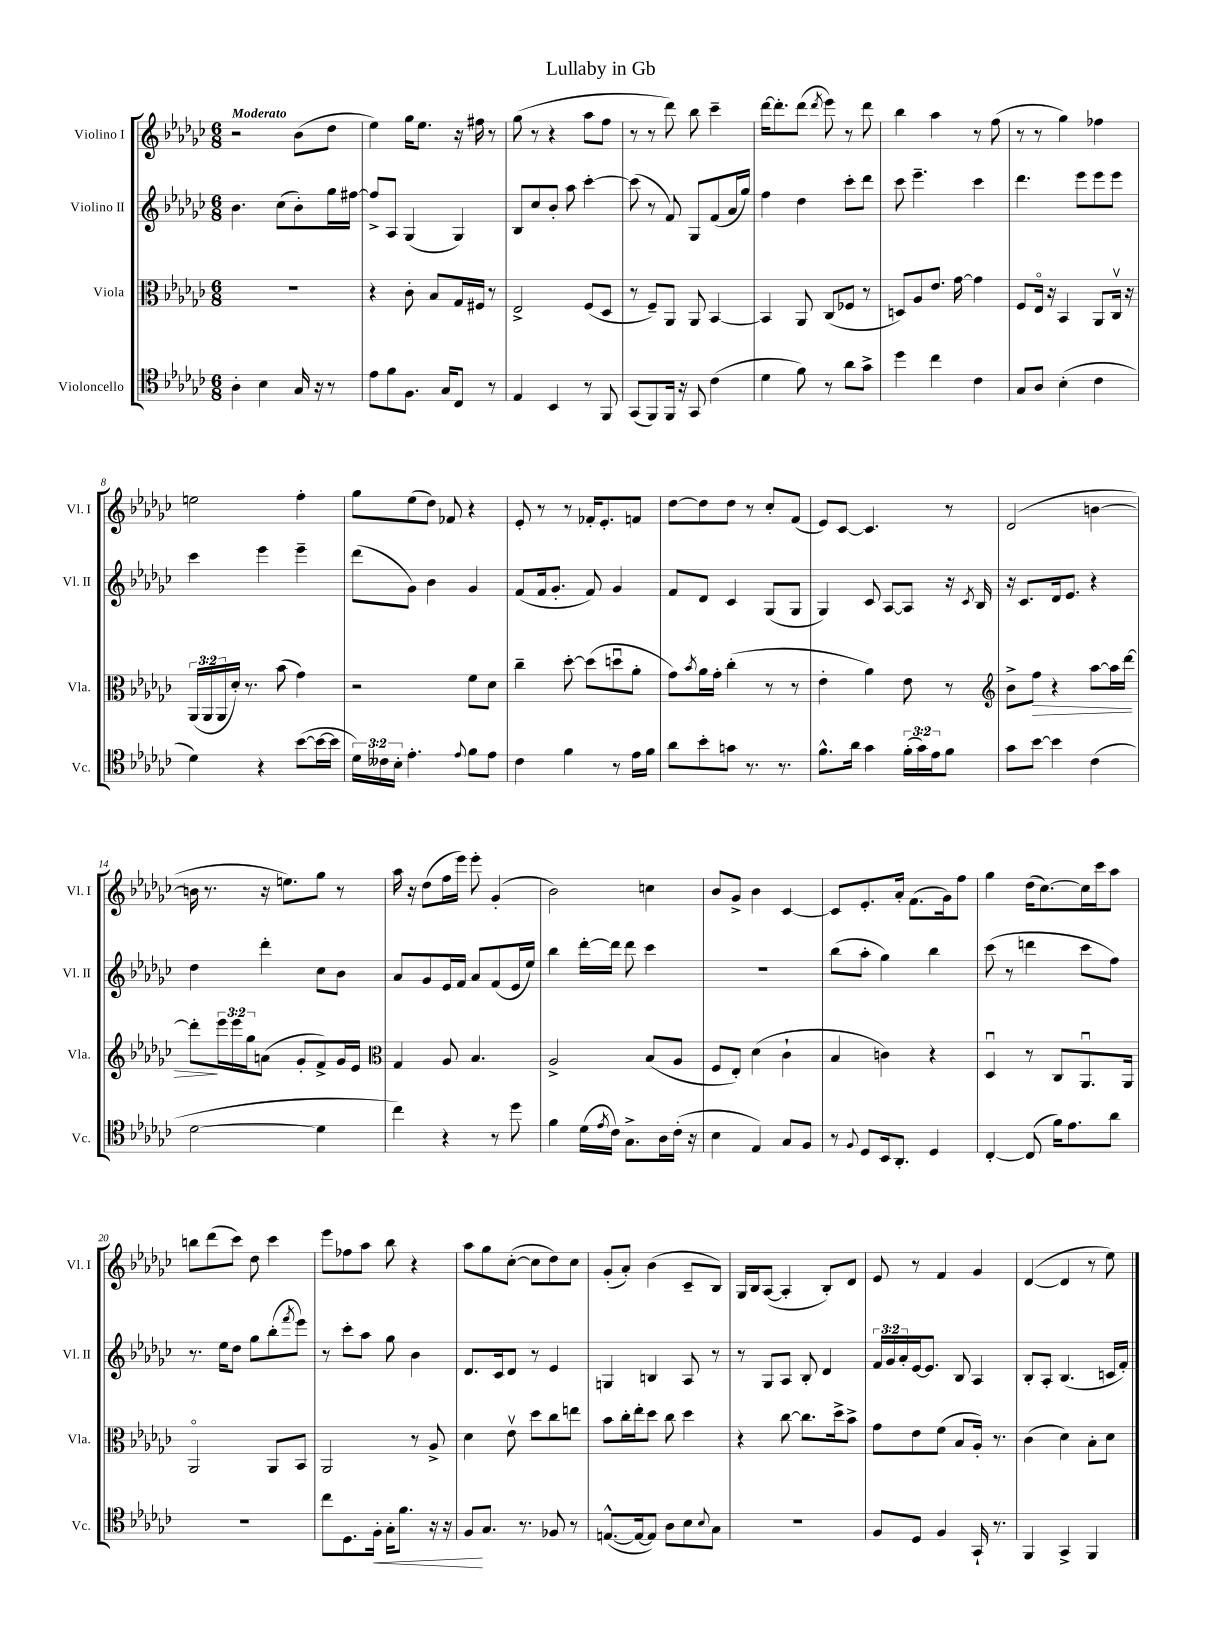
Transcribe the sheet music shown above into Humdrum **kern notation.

**kern	**dynam	**kern	**dynam	**kern	**kern
*part4	*part4	*part3	*part3	*part2	*part1
*staff4	*staff4	*staff3	*staff3	*staff2	*staff1
*I"Violoncello	*	*I"Viola	*	*I"Violino II	*I"Violino I
*I'Vc.	*	*I'Vla.	*	*I'Vl. II	*I'Vl. I
*clefC4	*	*clefC3	*	*clefG2	*clefG2
*k[b-e-a-d-g-c-]	*	*k[b-e-a-d-g-c-]	*	*k[b-e-a-d-g-c-]	*k[b-e-a-d-g-c-]
*M6/8	*	*M6/8	*	*M6/8	*M6/8
=1	=1	=1	=1	=1	=1
!	!	!	!	!	!LO:TX:a:B:t=Moderato
4A-'\	.	2.r	.	4.b-\	2r
4B-\	.	.	.	.	.
.	.	.	.	(8cc-\L	.
16G-/	.	.	.	8b-'\)	(8b-\L
16r	.	.	.	.	.
8r	.	.	.	16gg-\L	8dd-\J
.	.	.	.	[16ff#X\JJ	.
=2	=2	=2	=2	=2	=2
8e-\L	.	4r	.	8ff#^/L]	4ee-\)
8f\	.	.	.	8A-/J	.
8.F\J	.	8c-'\	.	(4G-/	16gg-\KL
.	.	.	.	.	8.ee-\J
.	.	8B-/L	.	.	.
16G-/KL	.	.	.	.	.
8C-/J	.	16G-/L	.	4G-/)	16r
.	.	16F#X/JJ	.	.	16ff#X\
8r	.	8r	.	.	8r
=3	=3	=3	=3	=3	=3
4E-/	.	2E-^/	.	8B-/L	(8gg-\
.	.	.	.	8cc-/	8r
4BB-/	.	.	.	8b-'/J	4r
.	.	.	.	8aa-\	.
8r	.	(8F/L	.	[4ccc-'\	8aa-\L
8FF/	.	8D-/J	.	.	8ff\J
=4	=4	=4	=4	=4	=4
(8GG-/L	.	8r	.	(8ccc-\]	8r
8FF/)	.	8F~/L)	.	8r	8r
16FF/Jk	.	8AA-/J	.	8f/)	8ddd-\)
16r	.	.	.	.	.
8GG-/	.	8AA-/	.	8G-/L	8bb-\
(4c-\	.	[4BB-/	.	(8f/	4ccc-~\
.	.	.	.	16a-/L	.
.	.	.	.	16gg-/JJ)	.
=5	=5	=5	=5	=5	=5
4d-\	.	4BB-/]	.	4ff\	[16ddd-\KL
.	.	.	.	.	8.ddd-'\]
8f\)	.	8AA-/	.	4dd-\	(8ddd-\J
.	.	.	.	.	8qddd-/
8r	.	(8C-/L	.	.	8eee-\)
8a-\L	.	8F-X/J	.	8ccc-'\L	8r
8g-^\J	.	8r	.	8ddd-\J	8ddd-\
=6	=6	=6	=6	=6	=6
4dd-\	.	8Dn/L)	.	8ccc-\	4bb-\
.	.	8A-/	.	4.eee-~\	.
4cc-\	.	8.e-/J	.	.	4aa-\
.	.	[16g-\	.	.	.
4c-\	.	4g-\]	.	4ccc-\	8r
.	.	.	.	.	(8ff\
=7	=7	=7	=7	=7	=7
8G-/L	.	8F/L	.	4.ddd-\	8r
8A-/J	.	16E-/Jk	.	.	8r
.	.	16r	.	.	.
(4B-'\	.	4BB-/	.	.	4gg-\)
.	.	.	.	8eee-\L	.
4c-\	.	8AA-/L	.	8eee-\	4ff-X\
.	.	16C-v/Jk	.	8eee-\J	.
.	.	16r	.	.	.
!!LO:LB:g=z
=8	=8	=8	=8	=8	=8
4d-\)	.	(24AA-/LL	.	4ccc-\	2een\
.	.	24AA-/	.	.	.
.	.	24AA-/	.	.	.
.	.	16d-'/JJ)	.	.	.
.	.	8.r	.	.	.
4r	.	.	.	4eee-\	.
.	.	(8b-\	.	.	.
([8b-\L	.	4g-\)	.	4eee-~\	4ff'\
16b-\L_	.	.	.	.	.
16b-\JJ]	.	.	.	.	.
=9	=9	=9	=9	=9	=9
24d-\LL)	.	2r	.	(8ddd-\L	8gg-\L
24c--X\	.	.	.	.	.
24B-'\JJ	.	.	.	.	.
4.e-'\	.	.	.	8g-\J)	(8ee-\
.	.	.	.	4b-\	8dd-\J)
.	.	.	.	.	8f-X/
8qqe-/	.	.	.	.	.
8f\L	.	8f\L	.	4g-/	4r
8e-\J	.	8d-\J	.	.	.
=10	=10	=10	=10	=10	=10
4c-\	.	4cc-~\	.	(8f/L	8e-'/
.	.	.	.	16f/k	8r
.	.	.	.	8.g-'/J	.
4f\	.	[8dd-'\	.	.	8r
.	.	(8dd-\L]	.	8f/)	16f-X'/KL
.	.	.	.	.	8.e-'/
8r	.	8ddnu\	.	4g-/	.
16e-\LL	.	8a-'\J	.	.	8fn/J
16f\JJ	.	.	.	.	.
=11	=11	=11	=11	=11	=11
8a-\L	.	8g-\L)	.	8f/L	[8dd-\L
.	.	8qb-/	.	.	.
8b-'\	.	16a-\L	.	8d-/J	8dd-\]
.	.	16g-'\JJ	.	.	.
8gn\J	.	(4cc-'\	.	4c-/	8dd-\J
8.r	.	.	.	.	8r
.	.	8r	.	(8G-/L	8cc-'/L
8.r	.	.	.	.	.
.	.	8r	.	8G-/J	(8f/J
=12	=12	=12	=12	=12	=12
8.f^^\L	.	4e-'\	.	4G-/)	8e-/L)
.	.	.	.	.	[8c-/J
16a-\Jk	.	.	.	.	.
4g-\	.	4a-\)	.	8c-/	4.c-/]
.	.	.	.	[8A-/L	.
(24f'\LL	.	8e-\	.	8A-/J]	.
24g-\)	.	.	.	.	.
24e-\J	.	.	.	.	.
8f\J	.	8r	.	16r	8r
.	.	.	.	8qc-/	.
.	.	.	.	16B-/	.
=13	=13	=13	=13	=13	=13
*	*	*clefG2	*	*	*
8g-\L	.	8b-^\L	.	16r	(2d-/
.	.	.	.	8.c-/L	.
!	!	!	!LO:HP:b	!	!
[8b-\J	.	8ff\J	>	.	.
4b-\]	.	4r	.	16d-/k	.
.	.	.	.	8.e-/J	.
(4c-\	.	[8aa-\L	.	4r	[4bn\
.	.	16aa-\L]	.	.	.
.	.	[16ddd-\JJ	.	.	.
!!LO:LB:g=z
=14	=14	=14	=14	=14	=14
[2d-\	.	8ddd-'\L]	.	4dd-\	16bn\]
.	.	.	.	.	8.r
.	.	24eee-\L	]	.	.
.	.	24eee-\	.	.	.
.	.	24gg-\J	.	.	.
.	.	(8an\J	.	4ddd-'\	16r
.	.	.	.	.	8.een\L)
.	.	8g-'/L	.	.	.
4d-\]	.	8f^/)	.	8cc-\L	8gg-\J
.	.	16g-/L	.	8b-\J	8r
.	.	16e-/JJ	.	.	.
=15	=15	=15	=15	=15	=15
*	*	*clefC3	*	*	*
4cc-\)	.	4G-/	.	8a-/L	16aa-\
.	.	.	.	.	16r
.	.	.	.	8g-/	(8dd-\L
4r	.	8A-/	.	16e-/L	16ff\L
.	.	.	.	16f/JJ	16eee-\JJ)
.	.	4.B-/	.	8a-/L	8eee-'\
8r	.	.	.	(8f/	(4g-'/
8dd-\	.	.	.	16e-/L	.
.	.	.	.	16ee-/JJ)	.
=16	=16	=16	=16	=16	=16
4f\	.	2A-^/	.	4bb-\	2b-\)
(16d-\LL	.	.	.	[16ddd-'\LL	.
8qe-/	.	.	.	.	.
16c-\JJ)	.	.	.	16ddd-\JJ]	.
8.G-^\L	.	.	.	8ddd-\	.
.	.	(8B-/L	.	4ccc-\	4ccn\
16A-\L	.	.	.	.	.
(16c-'\JJ	.	8A-/J	.	.	.
16r	.	.	.	.	.
=17	=17	=17	=17	=17	=17
4B-\	.	8F/L	.	2.r	8b-/L
.	.	8E-'/J)	.	.	8g-^/J
4E-/)	.	(4d-\	.	.	4b-\
8G-/L	.	4c-`\	.	.	[4c-/
8F/J	.	.	.	.	.
=18	=18	=18	=18	=18	=18
8r	.	4B-/	.	(8bb-\L	8c-/L]
8qqF/	.	.	.	.	.
8D-/L	.	.	.	8aa-'\J	8.e-'/
16BB-/k	.	4cn\)	.	4gg-\)	.
8.AA-'/J	.	.	.	.	16a-'/Jk
.	.	.	.	.	(8.f\L
4D-/	.	4r	.	4bb-\	.
.	.	.	.	.	16g-\k)
.	.	.	.	.	8ff\J
=19	=19	=19	=19	=19	=19
[4C-'/	.	4D-u/	.	(8ccc-\	4gg-\
.	.	.	.	8r	.
(8C-/]	.	8r	.	4dddn\	(16dd-\KL
.	.	.	.	.	[8.cc-\)
16f\KL)	.	8C-/L	.	.	.
8.e-\	.	.	.	.	.
.	.	8.AA-u/	.	8ccc-\L	16cc-\L]
.	.	.	.	.	16ccc-\J
8a-\J	.	.	.	8ff\J)	8aa-\J
.	.	16AA-/Jk	.	.	.
!!LO:LB:g=z
=20	=20	=20	=20	=20	=20
2.r	.	2AA-/	.	8.r	8bbn\L
.	.	.	.	.	(8ddd-\
.	.	.	.	16ee-\KL	.
.	.	.	.	8dd-\J	8ccc-\J)
.	.	.	.	8gg-\L	8dd-\
.	.	8AA-/L	.	(8bb-'\	4ccc-\
.	.	.	.	8qfff/	.
.	.	8BB-/J	.	8eee-\J)	.
=21	=21	=21	=21	=21	=21
8cc-\L	.	2AA-/	.	8r	8eee-\L
8.D-\	.	.	.	8ccc-'\L	8ff-X\
.	.	.	.	8aa-\J	8aa-\J
!	!LO:HP:b	!	!	!	!
16F'\Jk	<	.	.	.	.
16G-'\KL	.	.	.	8gg-\	8bb-\
8.f\J	.	.	.	.	.
.	.	8r	.	4b-\	4r
16r	.	8A-^/	.	.	.
16r	.	.	.	.	.
=22	=22	=22	=22	=22	=22
8F/L	.	4d-\	.	8.d-/L	8aa-\L
8.G-/J	[	.	.	.	8gg-\
.	.	.	.	16c-/k	.
.	.	8e-v\	.	8d-/J	([8cc-'\J
8.r	.	.	.	.	.
.	.	8dd-\L	.	8r	8cc-\L]
8F-X/	.	8cc-\	.	4e-/	8dd-\)
8r	.	8een\J	.	.	8cc-\J
=23	=23	=23	=23	=23	=23
([8.En^^/L	.	8b-\L	.	4Gn/	(8g-'/L
.	.	16cc-'\L	.	.	8a-'/J)
16E/k_	.	16ee-'\J	.	.	.
8E/J])	.	8dd-\J	.	4Bn/	(4b-\
8A-\L	.	8cc-\	.	.	.
8B-\	.	4dd-\	.	8A-/	8c-~/L
8qqB-/	.	.	.	.	.
8G-\J	.	.	.	8r	8B-/J)
=24	=24	=24	=24	=24	=24
2.r	.	4r	.	8r	16G-/LL
.	.	.	.	.	16B-/J
.	.	.	.	8G-/L	([8A-/J
.	.	[8cc-\	.	8A-/J	4A-'/]
.	.	8.cc-\L]	.	8B-'/	.
.	.	.	.	4d-/	8B-'/L)
.	.	16dd-^\k	.	.	.
.	.	8b-^\J	.	.	8d-/J
=25	=25	=25	=25	=25	=25
8F/L	.	8g-\L	.	24f/LL	8e-/
.	.	.	.	24g-/	.
.	.	.	.	24a-'/	.
8D-/J	.	8e-\	.	[16e-/J	8r
.	.	.	.	8.e-/J]	.
4F/	.	(8f\J	.	.	4f/
.	.	8B-/L	.	8B-/	.
16GG-`/	.	16A-'/Jk)	.	4A-/	4g-/
8.r	.	8.r	.	.	.
=26	=26	=26	=26	=26	=26
4FF/	.	(4c-\	.	8B-'/L	([4d-/
.	.	.	.	8A-'/J	.
4GG-^/	.	4d-\)	.	(4.B-/	4d-/]
4FF/	.	8B-'\L	.	.	8r
.	.	8d-\J	.	16cn/LL	8ee-\)
.	.	.	.	16f'/JJ)	.
==	==	==	==	==	==
*-	*-	*-	*-	*-	*-
